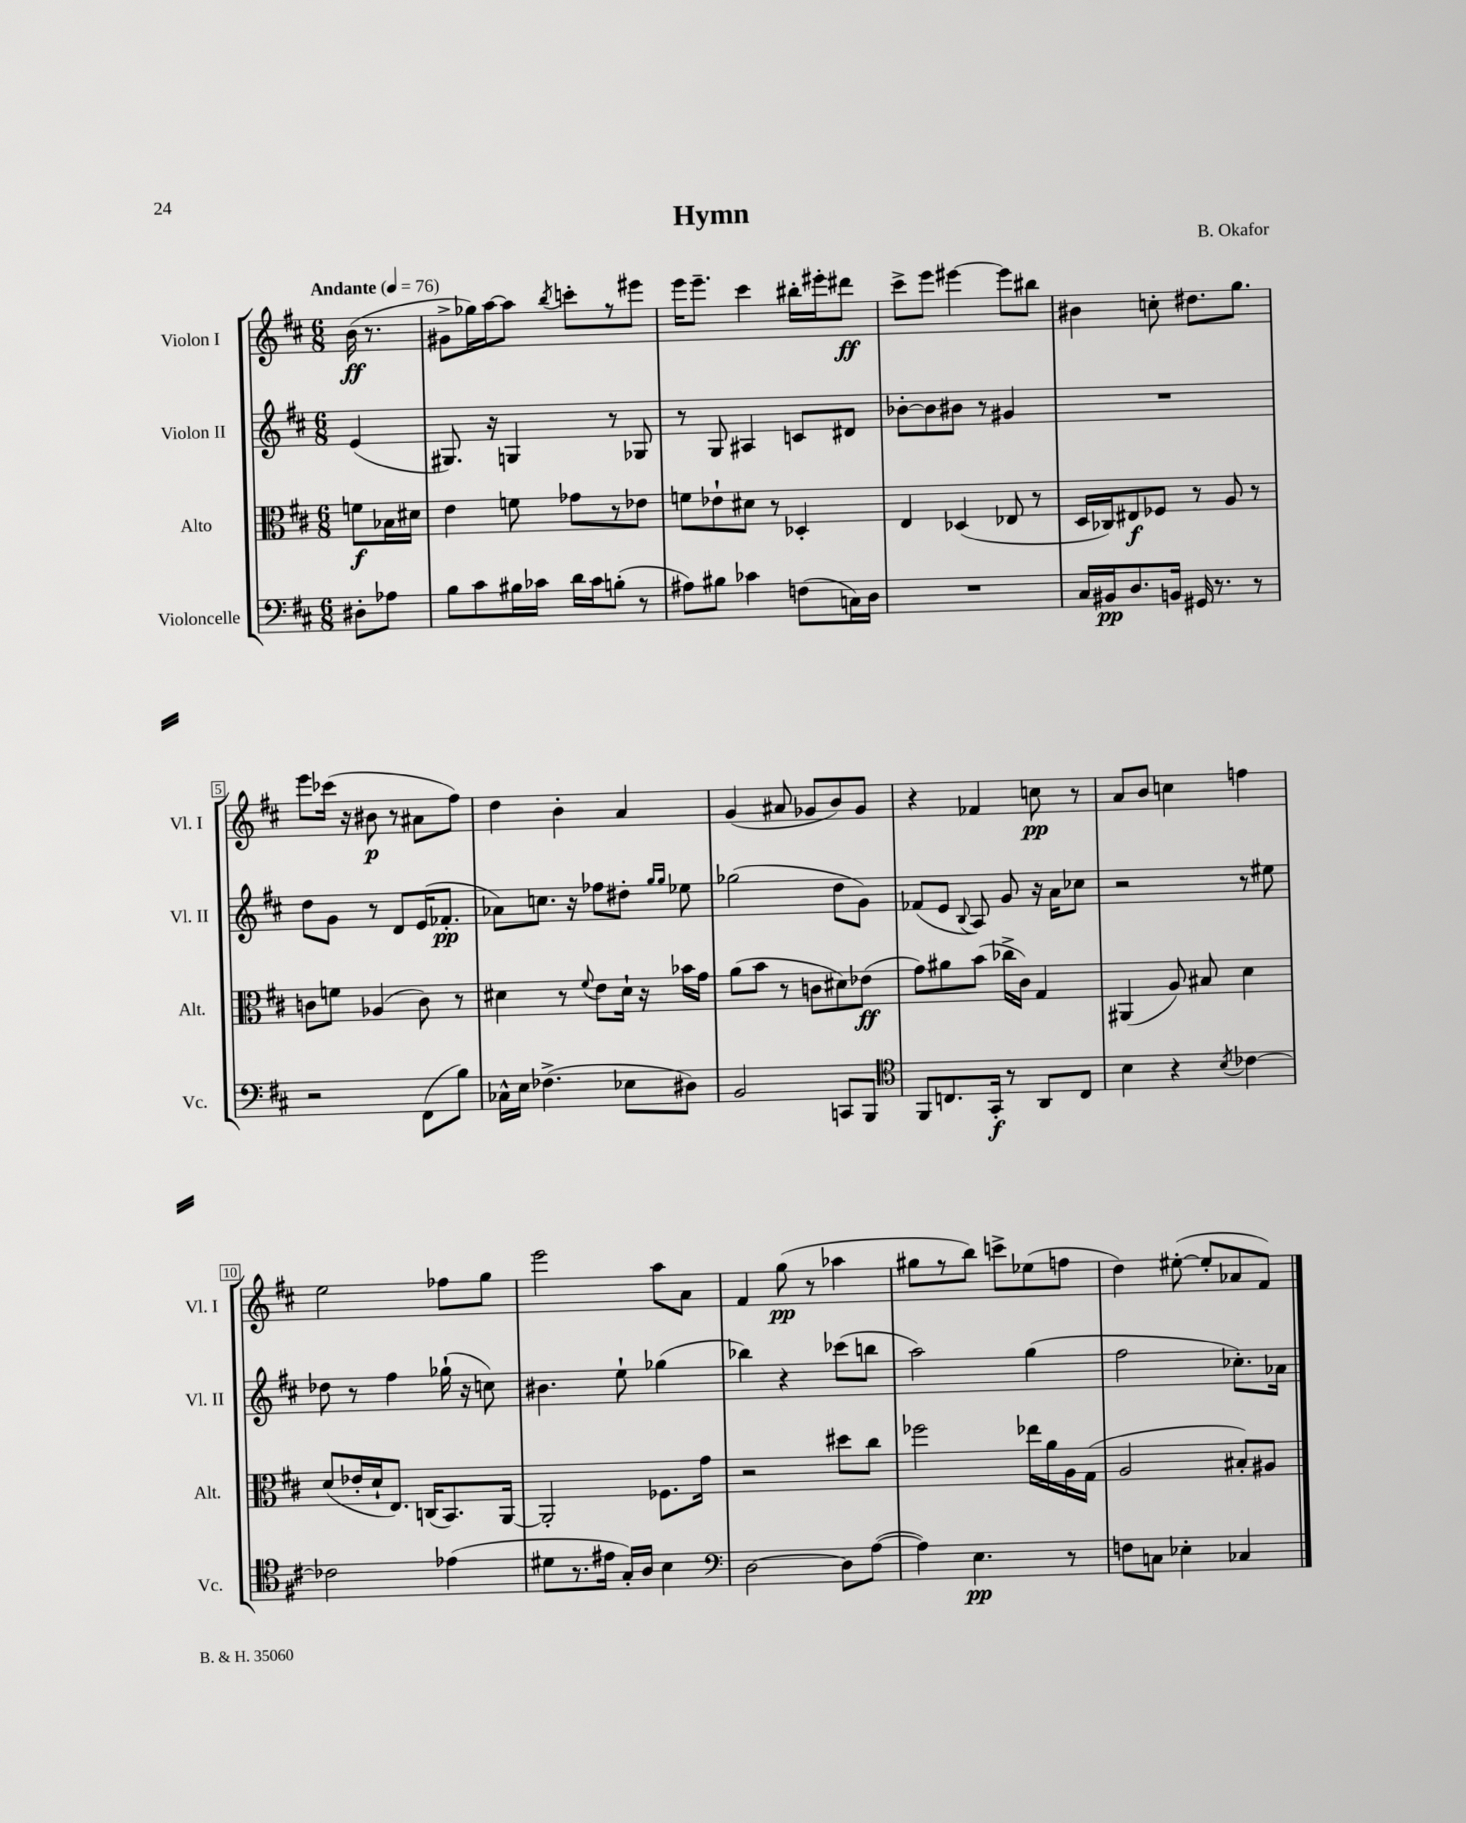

**kern	**dynam	**kern	**dynam	**kern	**dynam	**kern	**dynam
*part4	*part4	*part3	*part3	*part2	*part2	*part1	*part1
*staff4	*staff4	*staff3	*staff3	*staff2	*staff2	*staff1	*staff1
*I"Violoncelle	*	*I"Alto	*	*I"Violon II	*	*I"Violon I	*
*I'Vc.	*	*I'Alt.	*	*I'Vl. II	*	*I'Vl. I	*
*clefF4	*	*clefC3	*	*clefG2	*	*clefG2	*
*k[f#c#]	*	*k[f#c#]	*	*k[f#c#]	*	*k[f#c#]	*
*M6/8	*	*M6/8	*	*M6/8	*	*M6/8	*
*MM76	*	*MM76	*	*MM76	*	*MM76	*
=	=	=	=	=	=	=	=
!	!	!	!	!	!	!LO:TX:a:B:t=Andante	!
8D#X'\L	.	8fn\L	f	(4e/	.	(16b\	ff
.	.	.	.	.	.	8.r	.
8A-X\J	.	16B-X\L	.	.	.	.	.
.	.	16d#X\JJ	.	.	.	.	.
=1	=1	=1	=1	=1	=1	=1	=1
8B\L	.	4e\	.	8.G#X/)	.	8g#X^\L	.
8c#\	.	.	.	.	.	16gg-X\L)	.
.	.	.	.	16r	.	[16aa\J	.
16B#X\L	.	8fn\	.	4Gn/	.	8aa\J]	.
16c-X\JJ	.	.	.	.	.	.	.
.	.	.	.	.	.	8qbb/	.
16d\LL	.	8g-X\L	.	.	.	8cccn'\L	.
16c-\J	.	.	.	.	.	.	.
(8Bn'\J	.	8r	.	8r	.	8r	.
8r	.	8e-X\J	.	8G-X/	.	8eee#X\J	.
=2	=2	=2	=2	=2	=2	=2	=2
8A#X\L)	.	8fn\L	.	8r	.	16eee\KL	.
.	.	.	.	.	.	8.eee~\J	.
8B#X\J	.	8e-X`\	.	8G/	.	.	.
4c-X\	.	8d#X\J	.	4A#X/	.	4ccc#\	.
.	.	8r	.	.	.	.	.
(8Fn\L	.	4D-X'/	.	8cn/L	.	16bb#X'\LL	.
.	.	.	.	.	.	16eee#X'\J	.
16Cn\L)	.	.	.	8d#X/J	.	8ddd#X\J	ff
16D\JJ	.	.	.	.	.	.	.
=3	=3	=3	=3	=3	=3	=3	=3
2.r	.	4E/	.	[8b-X'\L	.	8ccc#^\L	.
.	.	.	.	8b-\]	.	8eee\J	.
.	.	(4D-X/	.	8b#X\J	.	[4eee#X\	.
.	.	.	.	8r	.	.	.
.	.	8E-X/	.	4g#X/	.	8eee#\L]	.
.	.	8r	.	.	.	8bb#X\J	.
=4	=4	=4	=4	=4	=4	=4	=4
16C#/LL	.	16D/LL	.	2.r	.	4b#X\	.
16BB#X/J	pp	16C-X/J)	.	.	.	.	.
8.D/	.	8E#X/	f	.	.	.	.
.	.	8F-X/J	.	.	.	8ccn'\	.
16BBn/Jk	.	.	.	.	.	.	.
16GG#X/	.	8r	.	.	.	8.dd#X\L	.
8.r	.	.	.	.	.	.	.
.	.	8A/	.	.	.	.	.
.	.	.	.	.	.	8.gg\J	.
8r	.	8r	.	.	.	.	.
!!LO:LB:g=z
=5	=5	=5	=5	=5	=5	=5	=5
2r	.	8cn\L	.	8dd\L	.	8eee\L	.
.	.	8fn\J	.	8g\J	.	(16ccc-X\Jk	.
.	.	.	.	.	.	16r	.
.	.	(4A-X/	.	8r	.	8b#X\	p
.	.	.	.	8d/L	.	8r	.
(8FF#\L	.	8c\)	.	(16e/K	.	8a#X\L	.
.	.	.	.	8.f-X'/J	pp	.	.
8B\J)	.	8r	.	.	.	8ff#\J)	.
=6	=6	=6	=6	=6	=6	=6	=6
16C-X^^\LL	.	4d#X\	.	8a-X\L)	.	4dd\	.
16E\JJ	.	.	.	.	.	.	.
(4.F-X^\	.	.	.	8.ccn\J	.	.	.
.	.	8r	.	.	.	4b'\	.
.	.	.	.	16r	.	.	.
.	.	8qqf#/	.	.	.	.	.
.	.	8e\L	.	8ff-X\L	.	.	.
8E-X\L	.	16d#`\Jk	.	8dd#X'\J	.	4a/	.
.	.	16r	.	.	.	.	.
.	.	.	.	16qqgg/LL	.	.	.
.	.	.	.	16qqgg/JJ	.	.	.
8D#X\J)	.	16b-X\LL	.	8ee-X\	.	.	.
.	.	16g\JJ	.	.	.	.	.
=7	=7	=7	=7	=7	=7	=7	=7
2BB/	.	(8a\L	.	(2gg-X\	.	(4g/	.
.	.	8b\J	.	.	.	.	.
.	.	8r	.	.	.	8a#X/	.
.	.	8cn\L	.	.	.	8g-X/L	.
8CCn/L	.	8d#X\)	.	8dd\L	.	8b/)	.
8BBB/J	.	(8e-X\J	ff	8g\J)	.	8g-/J	.
=8	=8	=8	=8	=8	=8	=8	=8
*clefC4	*	*	*	*	*	*	*
8FF#/L	.	8g\L)	.	(8f-X/L	.	4r	.
8.Cn/	.	8a#X\	.	8e/J	.	.	.
.	.	.	.	8qqB/	.	.	.
.	.	(8b\J	.	8A/)	.	4f-X/	.
16GG'/Jk	f	.	.	.	.	.	.
8r	.	16cc-X^\LL	.	8g/	.	.	.
.	.	16c#\JJ)	.	.	.	.	.
8AA/L	.	4G/	.	16r	.	8ccn\	pp
.	.	.	.	16a\KL	.	.	.
8C/J	.	.	.	8cc-X\J	.	8r	.
=9	=9	=9	=9	=9	=9	=9	=9
4B\	.	(4AA#X/	.	2r	.	8a/L	.
.	.	.	.	.	.	8b/J	.
4r	.	8A/)	.	.	.	4ccn\	.
.	.	8B#X/	.	.	.	.	.
8qB/	.	.	.	.	.	.	.
[4c-X\	.	4d\	.	8r	.	4ffn\	.
.	.	.	.	8ee#X\	.	.	.
!!LO:LB:g=z
=10	=10	=10	=10	=10	=10	=10	=10
2c-X\]	.	(8d/L	.	8dd-X\	.	2ee\	.
.	.	16e-X'/L	.	8r	.	.	.
.	.	16d`/J	.	.	.	.	.
.	.	8.E/J)	.	4ff#\	.	.	.
.	.	(16Cn/KL	.	.	.	.	.
(4e-X\	.	8.BB/)	.	(16gg-X`\	.	8ff-X\L	.
.	.	.	.	16r	.	.	.
.	.	.	.	8ccn\)	.	8gg\J	.
.	.	[16AA/Jk	.	.	.	.	.
=11	=11	=11	=11	=11	=11	=11	=11
8d#X\L	.	2AA'/]	.	4.b#X\	.	2eee\	.
8.r	.	.	.	.	.	.	.
16e#X\Jk	.	.	.	.	.	.	.
16G'/LL)	.	.	.	8ee`\	.	.	.
16A/JJ	.	.	.	.	.	.	.
4B\	.	8.F-X\L	.	(4gg-X\	.	8aa\L	.
.	.	.	.	.	.	8a\J	.
.	.	16g\Jk	.	.	.	.	.
=12	=12	=12	=12	=12	=12	=12	=12
*clefF4	*	*	*	*	*	*	*
[2D\	.	2r	.	4bb-X\)	.	4f#/	.
.	.	.	.	4r	.	(8gg\	pp
.	.	.	.	.	.	8r	.
8D\L]	.	8dd#X\L	.	(8ccc-X\L	.	4aa-X\	.
([8A\J	.	8cc#\J	.	8bbn\J	.	.	.
=13	=13	=13	=13	=13	=13	=13	=13
4A\])	.	2ff-X\	.	2aa\)	.	8gg#X\L	.
.	.	.	.	.	.	8r	.
4.E\	pp	.	.	.	.	8bb\J)	.
.	.	.	.	.	.	8cccn^\L	.
.	.	16ee-X\LL	.	(4gg\	.	(8ee-X\	.
.	.	16a\	.	.	.	.	.
8r	.	16A\	.	.	.	8ffn\J	.
.	.	(16G\JJ	.	.	.	.	.
=14	=14	=14	=14	=14	=14	=14	=14
8Fn\L	.	2A/	.	2ff#\	.	4dd\)	.
8Cn\J	.	.	.	.	.	.	.
4E-X'\	.	.	.	.	.	([8ee#X'\	.
.	.	.	.	.	.	8ee#'/L]	.
4C-X/	.	8B#X'/L)	.	8.cc-X'\L)	.	8a-X/	.
.	.	8A#X/J	.	.	.	8f#/J)	.
.	.	.	.	16a-X\Jk	.	.	.
==	==	==	==	==	==	==	==
*-	*-	*-	*-	*-	*-	*-	*-
